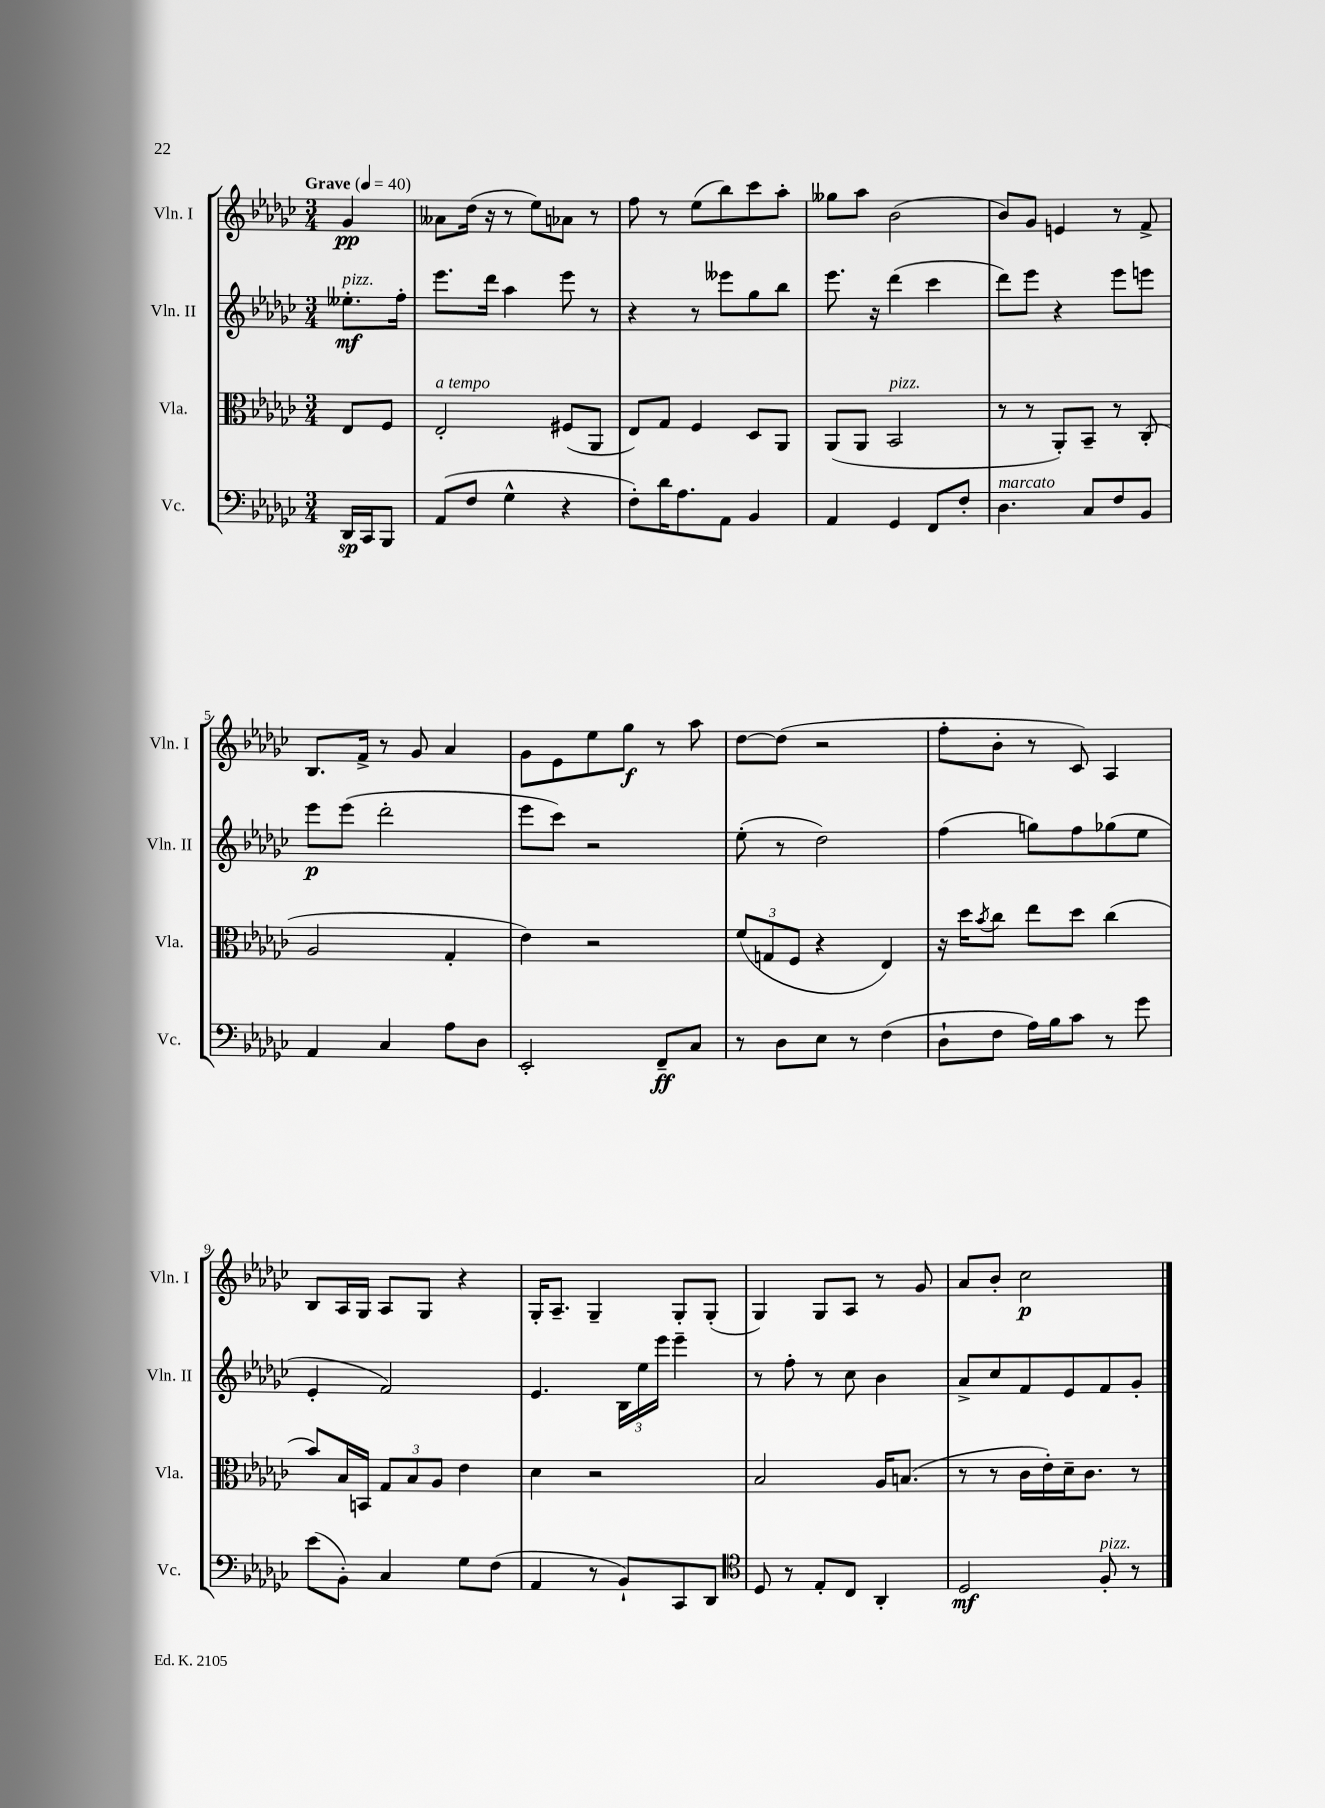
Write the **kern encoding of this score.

**kern	**kern	**kern	**kern
*staff4	*staff3	*staff2	*staff1
*clefF4	*clefC3	*clefG2	*clefG2
*k[b-e-a-d-g-c-]	*k[b-e-a-d-g-c-]	*k[b-e-a-d-g-c-]	*k[b-e-a-d-g-c-]
*M3/4	*M3/4	*M3/4	*M3/4
*MM40	*MM40	*MM40	*MM40
16DD-	8E-	8.ee--'	4g-
16CC-	.	.	.
8BBB-	8F	.	.
.	.	16ff'	.
=	=	=	=
(8AA-	2E-'	8.eee-	8a--
8F	.	.	(16dd-
.	.	16ddd-	16r
4G-^^	.	4aa-	8r
.	.	.	8ee-)
4r	(8F#	8eee-	8a-
.	8AA-	8r	8r
=	=	=	=
8F')	8E-)	4r	8ff
16d-	8G-	.	8r
8.A-	.	.	.
.	4F	8r	(8ee-
8AA-	.	8eee--	8bb-)
4BB-	8D-	8gg-	8ccc-
.	8AA-	8bb-	8aa-'
=	=	=	=
4AA-	(8AA-	8.eee-	8gg--
.	8AA-	.	8aa-
.	.	16r	.
4GG-	2BB-	(4ddd-	(2b-
8FF	.	4ccc-	.
8F'	.	.	.
=	=	=	=
4.D-	8r	8ddd-)	8b-)
.	8r	8eee-	8g-
.	8AA-')	4r	4e
8C-	8BB-~	.	.
8F	8r	8eee-	8r
8BB-	(8C-'	8eee	8f^
=	=	=	=
4AA-	2A-	8eee-	8.B-
.	.	(8eee-	.
.	.	.	16f^
4C-	.	2ddd-'	8r
.	.	.	8g-
8A-	4G-'	.	4a-
8D-	.	.	.
=	=	=	=
2EE-'	4e-)	8eee-	8g-
.	.	8ccc-)	8e-
.	2r	2r	8ee-
.	.	.	8gg-
8FF~	.	.	8r
8C-	.	.	8aa-
=	=	=	=
8r	(12f	(8ee-'	[8dd-
.	12G	.	.
8D-	.	8r	(8dd-]
.	12F	.	.
8E-	4r	2dd-)	2r
8r	.	.	.
(4F	4E-)	.	.
=	=	=	=
8D-`	16r	(4ff	8ff'
.	16dd-	.	.
.	8qb-	.	.
8F	8cc-	.	8b-'
16A-)	8ee-	8gg)	8r
16B-	.	.	.
8c-	8dd-	8ff	8c-)
8r	(4cc-	(8gg-	4A-
8g-	.	8ee-	.
=	=	=	=
(8e-	8b-)	4e-'	8B-
8BB-')	16B-	.	16A-
.	16BB	.	16G-
4C-	12G-	2f)	8A-
.	12B-	.	.
.	.	.	8G-
.	12A-	.	.
8G-	4e-	.	4r
(8F	.	.	.
=	=	=	=
4AA-	4d-	4.e-	16G-'
.	.	.	8.A-~
8r	2r	.	4G-~
8BB-`)	.	24B-	.
.	.	24ee-	.
.	.	24eee-	.
8CC-	.	4eee-~	8G-'
8DD-	.	.	(8G-'
=	=	=	=
*clefC4	*	*	*
8D-	2B-	8r	4G-)
8r	.	8ff'	.
8E-'	.	8r	8G-
8C-	.	8cc-	8A-
4AA-'	16A-	4b-	8r
.	(8.B	.	.
.	.	.	8g-
=	=	=	=
2D-	8r	8a-^	8a-
.	8r	8cc-	8b-'
.	16c-	8f	2cc-
.	16e-')	.	.
.	16d-~	8e-	.
.	8.c-	.	.
8F'	.	8f	.
8r	8r	8g-'	.
==	==	==	==
*-	*-	*-	*-
